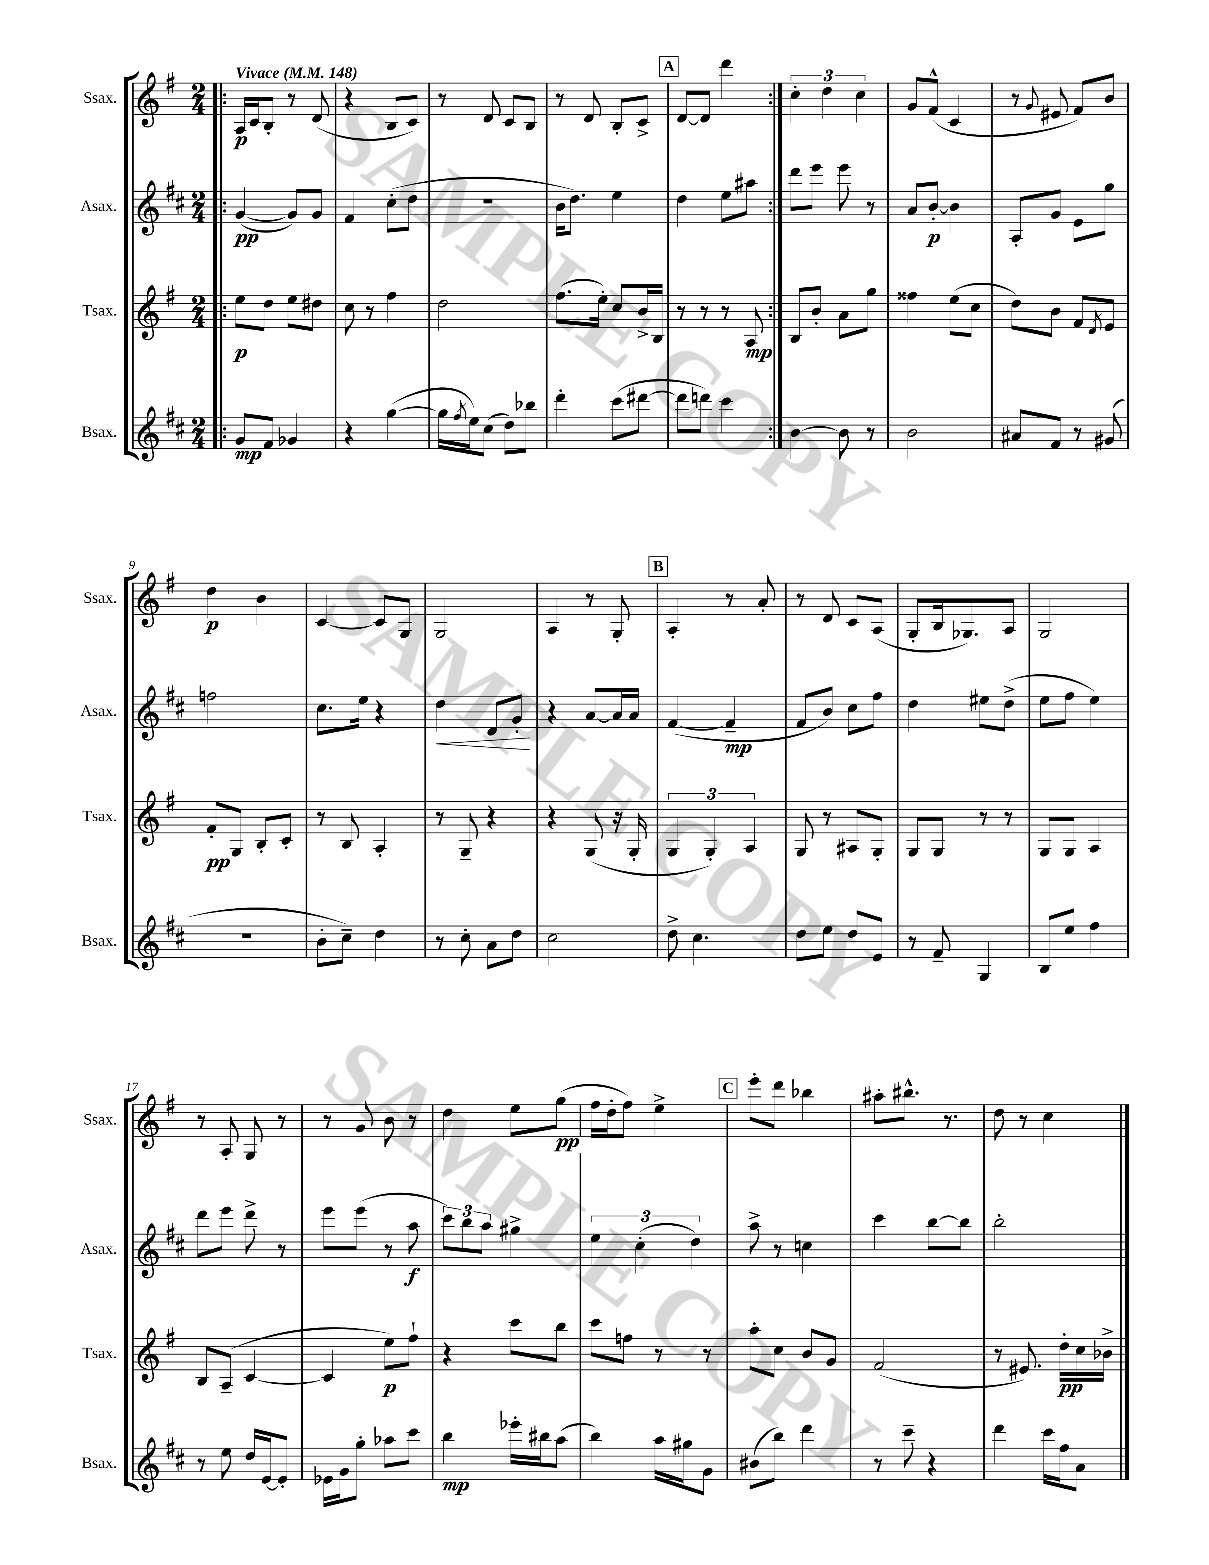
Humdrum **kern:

**kern	**kern	**kern	**kern
*staff4	*staff3	*staff2	*staff1
*clefG2	*clefG2	*clefG2	*clefG2
*k[f#c#]	*k[f#]	*k[f#c#]	*k[f#]
*M2/4	*M2/4	*M2/4	*M2/4
*MM148	*MM148	*MM148	*MM148
=!|:	=!|:	=!|:	=!|:
8g/L	8ee\L	([4g/	16A/LL
.	.	.	16c/J
8f#/J	8dd\J	.	8B'/J
4g-/	8ee\L	8g/]L)	8r
.	8dd#\J	8g/J	(8d/
=	=	=	=
4r	8cc\	4f#/	4r
.	8r	.	.
([4gg\	4ff#\	(8cc#'\L	8B/L
.	.	8dd\J	8c/J)
=	=	=	=
16gg\]LL	2dd\	2r	8r
8qff#/	.	.	.
16ee\J)	.	.	.
(8cc#\J	.	.	8d/
8dd\L)	.	.	8c/L
8bb-\J	.	.	8B/J
=	=	=	=
4ddd'\	(8.ff#\L	16b\LK	8r
.	.	8.dd\J)	.
.	.	.	8d/
.	16ee'\Jk)	.	.
(8ccc#\L	8cc/L	4ee\	8B'/L
[8ddd#\J	16b^/L	.	8c^/J
.	16B/JJ	.	.
=	=	=	=
8ddd#\]L	8r	4dd\	[8d/L
8ddd\J)	8r	.	8d/]J
4ccc#\	8r	8ee\L	4ddd\
.	8A/	8aa#\J	.
=:|!	=:|!	=:|!	=:|!
[4b\	8B/L	8ddd\L	6cc'\
.	8b'/J	8eee\J	.
.	.	.	6dd\
8b\]	8a\L	8eee\	.
.	.	.	6cc\
8r	8gg\J	8r	.
=	=	=	=
2b\	4ff##\	8a/L	8g/L
.	.	[8b'/J	(8f#^^/J
.	(8ee\L	4b\]	4c/
.	8cc\J	.	.
=	=	=	=
8a#/L	8dd\L)	8A'/L	8r
.	.	.	8qqg/
8f#/J	8b\J	8g/J	8e#/
8r	8f#/L	8e\L	8f#/L)
.	8qd/	.	.
(8g#/	8e/J	8gg\J	8b/J
=	=	=	=
2r	8f#'/L	2ff\	4dd\
.	8G/J	.	.
.	8B'/L	.	4b\
.	8c'/J	.	.
=	=	=	=
8b'\L	8r	8.cc#\L	[4c/
8cc#~\J)	8B/	.	.
.	.	16ee\Jk	.
4dd\	4A'/	4r	8c/]L
.	.	.	8G/J
=	=	=	=
8r	8r	4dd\	2G/
8cc#'\	8G~/	.	.
8a\L	4r	8d/L	.
8dd\J	.	8g'/J	.
=	=	=	=
2cc#\	4r	4r	4A/
.	(8G/	[8a/L	8r
.	16r	16a/]L	8G'/
.	16G'/	16a/JJ	.
=	=	=	=
8dd^\	6G/	([4f#/	4A'/
4.cc#\	.	.	.
.	6G'/)	.	.
.	.	4f#~/]	8r
.	6A/	.	.
.	.	.	8a'/
=	=	=	=
8dd\L	8G/	8f#/L	8r
8ee\J	8r	8b/J)	8d/
8dd/L	8A#/L	8cc#\L	8c/L
8e/J	8G'/J	8ff#\J	(8A/J
=	=	=	=
8r	8G/L	4dd\	8G'/L
8f#~/	8G/J	.	16B/k
.	.	.	8.G-/)
4G/	8r	8ee#\L	.
.	8r	(8dd^\J	8A/J
=	=	=	=
8B/L	8G/L	8ee\L	2G/
8ee/J	8G/J	8ff#\J	.
4ff#\	4A/	4ee\)	.
=	=	=	=
8r	8B/L	8ddd\L	8r
8ee\	(8A~/J	8eee\J	8A'/
16dd/LL	[4c/	8ddd^\	8G/
[16e/J	.	.	.
8e'/]J	.	8r	8r
=	=	=	=
16e-\LL	4c/]	8eee\L	8r
16g\J	.	.	.
8gg'\J	.	(8eee\J	8g/
8aa-\L	8ee\L)	8r	8b\
8ccc#\J	8ff#`\J	8aa\	8r
=	=	=	=
4bb\	4r	12ccc#\L)	4dd\
.	.	12bb\	.
.	.	12aa\J	.
16eee-'\LL	8ccc\L	4gg#^\	8ee\L
16bb#\J	.	.	.
(8aa\J	8bb\J	.	(8gg\J
=	=	=	=
4bb\)	8ccc\L	6ee\	16ff#\LL
.	.	.	16dd'\J
.	8ff\J	.	8ff#\J)
.	.	(6cc#'\	.
16aa\LL	8r	.	4ee^\
16gg#\J	.	.	.
.	.	6dd\)	.
8g\J	8r	.	.
=	=	=	=
(8b#\L	8aa'\L	8aa^\	8eee'\L
8bb\J)	8cc\J	8r	8ddd\J
4ddd\	8b/L	4cc\	4bb-\
.	8g/J	.	.
=	=	=	=
8r	(2f#/	4ccc#\	8aa#'\L
8ccc#~\	.	.	8.bb#^^\J
4r	.	[8bb\L	.
.	.	.	8.r
.	.	8bb\]J	.
=	=	=	=
4ddd\	8r	2bb'\	8dd\
.	8.e#/)	.	8r
16ccc#\LL	.	.	4cc\
16ff#\J	16dd'\LL	.	.
8a\J	16cc\	.	.
.	16b-^\JJ	.	.
==	==	==	==
*-	*-	*-	*-
